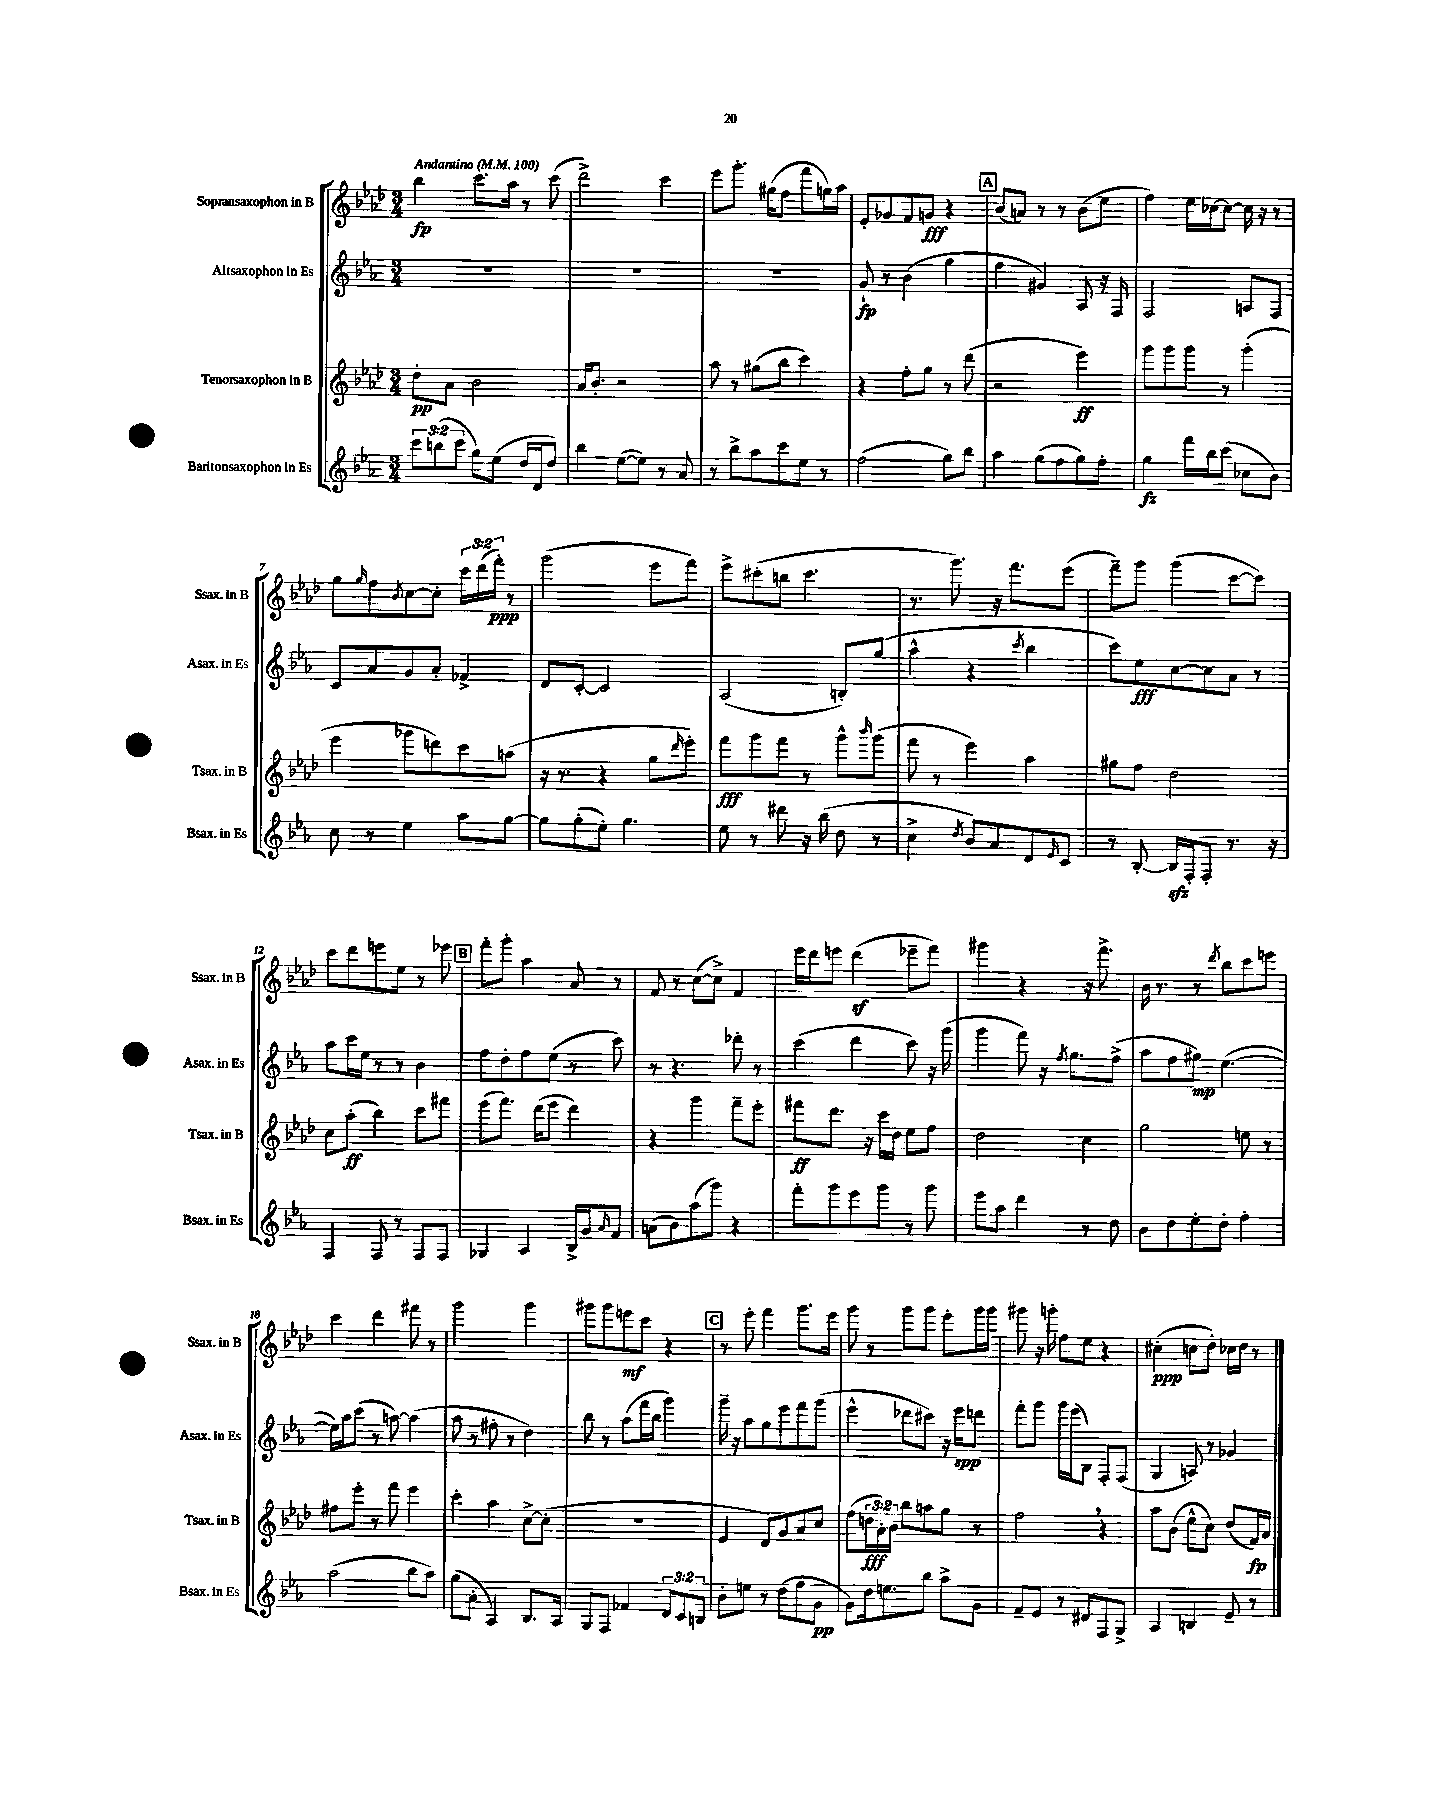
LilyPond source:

<<
\new StaffGroup <<
\new Staff = "s0" \with { instrumentName = "Sopransaxophon in B" shortInstrumentName = "Ssax. in B" } {
    \clef treble \key aes \major \numericTimeSignature \time 3/4 \override Staff.TupletNumber.text = #tuplet-number::calc-fraction-text \tempo "Andantino" 4 = 100
    bes''4\fp c'''8. aes''16 r8 c'''8( |
    des'''2->) c'''4 |
    ees'''8 g'''8.-. gis''16( f''8 f'''8 g''16) aes''16 |
    ees'8-. ges'8 f'8 g'8\fff r4 |
    \mark \markup { \box "A" } bes'8( a'8) r8 r8 bes'8( ees''8 |
    f''4) ees''16 ces''16~ ces''8~ ces''16 r16 r8 |
    g''8 \grace { g''16 } f''8 \acciaccatura { bes'8 } c''8~ c''8-. \tuplet 3/2 { c'''16 des'''16( f'''16-.\ppp) } r8 |
    g'''2( ees'''8 f'''8) |
    ees'''8-> cis'''8-.( b''8 cis'''4. |
    r8. g'''8.) r16 f'''8. ees'''8( |
    f'''8--) g'''8 g'''4( c'''8~ c'''8) |
    c'''8 des'''8 e'''8 ees''8 r8 ees'''8 |
    \mark \markup { \box "B" } f'''8-. g'''8-. aes''4 aes'8 r8 |
    f'8 r8 c''8~( c''8->) f'4 |
    ees'''16 des'''16 e'''8 des'''4\sf( ees'''8-- f'''8) |
    gis'''4 r4 r16 f'''8.-> |
    bes'16 r8. r8 \acciaccatura { des'''8 } bes''8 c'''8 e'''8 |
    c'''4 des'''4 fis'''8 r8 |
    g'''2 g'''4 |
    gis'''8 gis'''8 e'''8\mf c'''8 r4 |
    \mark \markup { \box "C" } r8 ees'''8-. f'''4 g'''8. ees'''16 |
    g'''8 r8 g'''8 g'''8 ees'''8-. g'''16 g'''16 |
    gis'''8 r16 g'''16-. f''8 ees''8 r4 |
    cis''4-.\ppp( c''8 des''8-.) ces''16 des''16 r8 \bar "|." |
}
\new Staff = "s1" \with { instrumentName = "Altsaxophon in Es" shortInstrumentName = "Asax. in Es" } {
    \clef treble \key ees \major \numericTimeSignature \time 3/4
    R2. |
    R2. |
    R2. |
    g'8-!\fp r8 bes'4( g''4 |
    \mark \markup { \box "A" } f''4 gis'4) aes8 r16 f16 |
    f2 a8 f8 |
    c'8 aes'8 g'8 aes'8-. fes'4-> |
    d'8 c'8~-. c'2 |
    aes2( b8-.) g''8( |
    aes''4-^ r4 \acciaccatura { c'''8 } bes''4 |
    c'''8) ees''8\fff c''8~ c''8 aes'8 r8 |
    aes''8 c'''16 ees''16 r8 r8 bes'4 |
    \mark \markup { \box "B" } f''8 d''8-. f''8 ees''8( r8 c'''8) |
    r8 r4. des'''8-. r8 |
    c'''4( d'''4 c'''8) r16 g'''16( |
    g'''4 f'''8) r16 \acciaccatura { f''8 } g''8. f''8->( |
    aes''8 f''8 gis''8\mp) ees''4.~( |
    ees''16) aes''16 c'''8( r8 a''8~) a''4( |
    aes''8 r8 fis''8-. r8 d''4) |
    bes''8 r8 aes''8( f'''16 bes''16 g'''4) |
    \mark \markup { \box "C" } g'''16-- r16 aes''8 g''8 ees'''8 f'''8 g'''8( |
    ees'''4-^ des'''8 cis'''8) r16 ees'''16\spp d'''8 |
    f'''8-. g'''8 g'''16 ees'''16( bes8) f8-. f8( |
    g4 a8) r8 ges'4 \bar "|." |
}
\new Staff = "s2" \with { instrumentName = "Tenorsaxophon in B" shortInstrumentName = "Tsax. in B" } {
    \clef treble \key aes \major \numericTimeSignature \time 3/4 \override Staff.TupletNumber.text = #tuplet-number::calc-fraction-text
    des''8-.\pp aes'8 bes'2 |
    aes'16 bes'8.-. r2 |
    aes''8 r8 gis''8( bes''8 c'''4) |
    r4 f''8-. g''8 r8 des'''8( |
    \mark \markup { \box "A" } r2 ees'''4\ff) |
    g'''8 g'''8 g'''8 r8 g'''4-.( |
    ees'''4 ges'''8 d'''8) c'''8 a''8( |
    r16 r8. r4 g''8 \grace { des'''16 } ees'''8-.) |
    f'''8\fff g'''8 f'''8 r8 g'''8-^ \grace { bes'''16 } g'''8( |
    f'''8 r8 ees'''4) aes''4 |
    gis''8 f''8 des''2 |
    c''8 aes''8-.\ff( bes''4) c'''8 fis'''8 |
    \mark \markup { \box "B" } ees'''8( f'''8.) des'''16( ees'''8 des'''4) |
    r4 g'''4 f'''8-- ees'''8-. |
    fis'''8\ff des'''8. r16 c'''16 des''16 ees''8 f''8 |
    des''2 c''4 |
    g''2 e''8 r8 |
    fis''8 ees'''8-. r8 f'''8 ees'''4 |
    c'''4-. aes''4 c''8~-> c''8-.( |
    R2. |
    \mark \markup { \box "C" } ees'4 des'8) g'8 aes'8 c''8 |
    f''8( \tuplet 3/2 { d''16\fff aes'16-.) bes'16 } bes''8 a''8 g''8 r8 |
    f''2 \breathe r4 |
    aes''8 bes'8( ees''8-^ c''8) des''8( f'16\fp) aes'16 \bar "|." |
}
\new Staff = "s3" \with { instrumentName = "Baritonsaxophon in Es" shortInstrumentName = "Bsax. in Es" } {
    \clef treble \key ees \major \numericTimeSignature \time 3/4 \override Staff.TupletNumber.text = #tuplet-number::calc-fraction-text
    \tuplet 3/2 { c'''8 b''8( c'''8 } g''8) ees''8( d''16 d'16 d''8) |
    bes''4 ees''8~( ees''8) r8 aes'8 |
    r8 bes''8-> aes''8 c'''8 ees''8 r8 |
    f''2( g''8) bes''8 |
    \mark \markup { \box "A" } aes''4 g''8( f''8 g''8) f''8-. |
    g''4\fz f'''16 bes''16 c'''8( ces''8 bes'8) |
    c''8 r8 ees''4 aes''8 g''8~ |
    g''8 g''8-.( ees''8-.) g''4. |
    ees''8 r8 dis'''8 r16 bes''16( d''8 r8 |
    c''4-> \acciaccatura { d''8 } bes'8) aes'8 d'8 \grace { ees'16 } c'8 |
    r8 bes8~-. bes16\sfz f16-. f8-. r8. r16 |
    f4 f8 r8 f8 f8 |
    \mark \markup { \box "B" } ges4 aes4 bes16-> g'16 \grace { aes'16 } f'8 |
    a'8( bes'8) aes''8( g'''8) r4 |
    f'''8-. g'''8 ees'''8 g'''8 r8 g'''8 |
    ees'''8 aes''8 d'''4 r8 d''8 |
    bes'8 d''8 ees''8-. d''8-. f''4-. |
    aes''2( bes''8 aes''8) |
    g''8( aes'8-. aes4) bes8. aes16 |
    g8 f8 fes'4 \tuplet 3/2 { d'8 c'8 b8 } |
    \mark \markup { \box "C" } bes'8-. e''8 r8 d''8( f''8 g'8\pp |
    g'8) d''16 e''8. bes''8 aes''8-> g'8 |
    f'8-- ees'8 r8 dis'8 f8 g8-> |
    aes4 b4 ees'8-- r8 \bar "|." |
}
>>
>>
